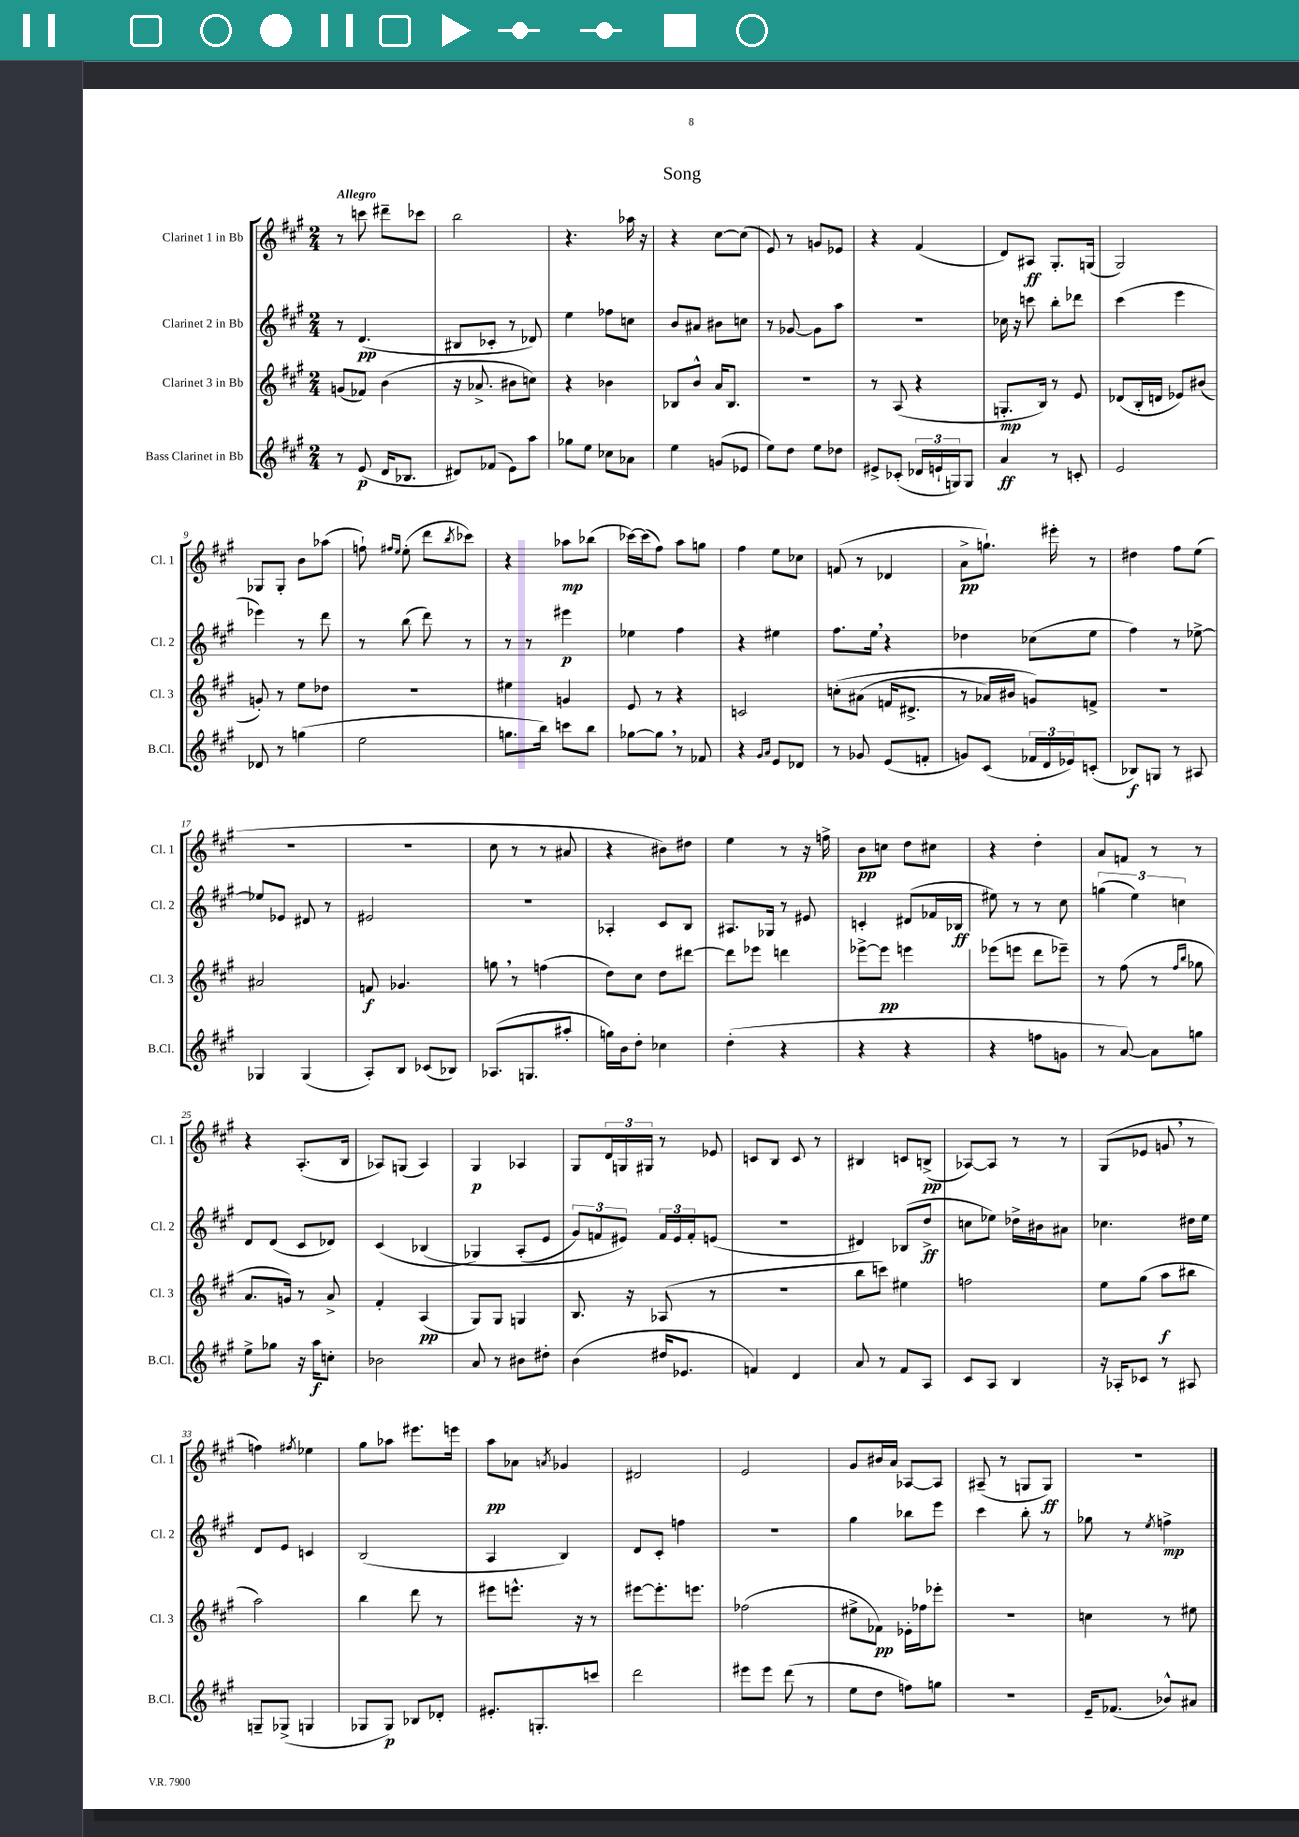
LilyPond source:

\header { title = "Song" }
<<
\new StaffGroup <<
\new Staff = "s0" \with { instrumentName = "Clarinet 1 in Bb" shortInstrumentName = "Cl. 1" } {
    \clef treble \key a \major \numericTimeSignature \time 2/4 \tempo "Allegro"
    r8 c'''8 dis'''8-- ces'''8 |
    b''2 |
    r4. aes''16 r16 |
    r4 cis''8~ cis''8( |
    e'8) r8 g'8 ees'8 |
    r4 fis'4( |
    d'8) ais8\ff gis8.-. g16( |
    gis2) |
    ges8 ges8-. b'8 aes''8( |
    f''8-!) \grace { fis''16 e''16 } e''8-.( d'''8 \acciaccatura { b''8 } ces'''8) |
    r4 aes''8\mp bes''8( |
    ces'''16~) ces'''16( fis''8) a''8 g''8 |
    fis''4 e''8 ces''8 |
    f'8( r8 des'4 |
    a'8->\pp g''8.-!) eis'''16-. r8 |
    dis''4 fis''8 e''8( |
    R2 |
    r2 |
    cis''8 r8 r8 ais'8 |
    r4 bis'8) dis''8 |
    e''4 r8 r16 f''16-> |
    b'8\pp c''8 d''8 cis''8 |
    r4 d''4-. |
    a'8 f'8 r8 r8 |
    r4 a8.-.( b16 |
    aes8) g8( aes4) |
    gis4\p aes4 |
    gis8 \tuplet 3/2 { d'16 g16 gis16 } r8 ees'8 |
    c'8 b8 c'8 r8 |
    bis4 c'8 b8->\pp( |
    aes8~) aes8 r8 r8 |
    gis8( ees'8 g'8 \breathe r8 |
    f''4) \acciaccatura { fis''8 } ees''4 |
    gis''8 aes''8 eis'''8. e'''16 |
    a''8\pp aes'8 \acciaccatura { a'8 } ges'4 |
    dis'2 |
    e'2 |
    gis'8 bis'16 a'16 aes8~ aes8 |
    ais8--( r8 g8 g8\ff) |
    R2 \bar "|." |
}
\new Staff = "s1" \with { instrumentName = "Clarinet 2 in Bb" shortInstrumentName = "Cl. 2" } {
    \clef treble \key a \major \numericTimeSignature \time 2/4
    r8 d'4.\pp( |
    bis8 ces'8-. r8 des'8) |
    e''4 fes''8 c''8 |
    b'8 ais'8 bis'8 c''8 |
    r8 ges'8~ ges'8 a''8 |
    R2 |
    ces''16 r16 c'''8 b''8-. des'''8 |
    cis'''4( e'''4 |
    ees'''4) r8 d'''8 |
    r8 b''8( d'''8) r8 |
    r8 r8 eis'''4\p |
    ees''4 fis''4 |
    r4 eis''4 |
    fis''8. e''16 \breathe r4 |
    des''4 ces''8( e''8 |
    fis''4) r8 ees''8~-> |
    ees''8 ees'8 dis'8 r8 |
    eis'2 |
    R2 |
    aes4-. cis'8 b8 |
    ais8. ges16 r8 eis'8 |
    c'4-. dis'8( fes'16 bes16\ff |
    eis''8) r8 r8 cis''8 |
    \tuplet 3/2 { g''4( e''4) c''4 } |
    d'8 d'8( cis'8 des'8) |
    cis'4( bes4\( |
    ges4) a8-.( e'8 |
    \tuplet 3/2 { gis'8) f'8 eis'8\) } \tuplet 3/2 { f'16 eis'16 f'16-. } e'8( |
    r2 |
    dis'4) bes8( d''8->\ff |
    c''8 ees''8) des''16-> bis'16 ais'8 |
    ces''4. dis''16 e''16 |
    d'8 e'8 c'4 |
    b2( |
    a4 b4) |
    d'8 cis'8-. f''4 |
    R2 |
    gis''4 bes''8 e'''8 |
    cis'''4 b''8-. r8 |
    ges''8 r8 \acciaccatura { e''8 } f''4->\mp \bar "|." |
}
\new Staff = "s2" \with { instrumentName = "Clarinet 3 in Bb" shortInstrumentName = "Cl. 3" } {
    \clef treble \key a \major \numericTimeSignature \time 2/4
    g'8( fes'8) b'4( |
    r16 aes'8.-> bis'8 c''8) |
    r4 bes'4 |
    bes8 b'8-^ a'16 bes8. |
    R2 |
    r8 a8( r4 |
    g8.-.\mp b16) r8 e'8 |
    des'8( b16-. d'16 ees'8) bis'8( |
    g'8-.) r8 e''8 des''8 |
    r2 |
    eis''4 g'4 |
    e'8 r8 r4 |
    c'2 |
    c''8-.\( ais'8( f'16 dis'8.-> |
    r8 aes'16) bis'16 g'8\) f'8-> |
    R2 |
    ais'2 |
    f'8\f ges'4. |
    g''8 \breathe r8 f''4( |
    d''8) cis''8 d''8 dis'''8~ |
    dis'''8 ees'''8 d'''4 |
    ees'''8~-> ees'''8\pp e'''4 |
    ees'''8( e'''8 d'''8 ees'''8--) |
    r8 fis''8( r8 \grace { fis''16 b''16 } ges''8 |
    a'8. g'16) r8 a'8-> |
    fis'4-. a4\pp( |
    gis8) gis8 g4 |
    b8. r16 aes8( r8 |
    R2 |
    b''8 c'''8) eis''4 |
    f''2 |
    e''8 gis''8( a''8\f bis''8 |
    a''2) |
    b''4 d'''8 r8 |
    eis'''8 e'''8.-^ r16 r8 |
    eis'''8~ eis'''8.-. e'''8. |
    fes''2( |
    eis''8-> fes'8\pp) ees'16-. fes''16 ees'''8-. |
    R2 |
    c''4 r8 eis''8 \bar "|." |
}
\new Staff = "s3" \with { instrumentName = "Bass Clarinet in Bb" shortInstrumentName = "B.Cl." } {
    \clef treble \key a \major \numericTimeSignature \time 2/4
    r8 e'8\p( d'16 bes8. |
    dis'8) fes'8( e'8) a''8 |
    ges''8 e''8 ces''8 aes'8 |
    e''4 g'8( ees'8 |
    e''8) d''8 e''8 des''8 |
    eis'8-> ces'8-.( \tuplet 3/2 { des'16 e'16-! g16) } g8 |
    a'4\ff r8 c'8-. |
    e'2 |
    des'8 r8 g''4( |
    e''2 |
    g''8. b''16) c'''8 b''8 |
    ges''8~ ges''8 \breathe r8 fes'8 |
    r4 \grace { gis'16 a'16 } e'8 des'8 |
    r8 ges'8 e'8( f'8-. |
    g'8) cis'8( \tuplet 3/2 { fes'16 d'16 ees'16) } c'8-.( |
    bes8\f) g8 r8 ais8 |
    ges4 ges4( |
    a8-.) b8 ces'8( bes8) |
    aes8.( g8. ais''8-. |
    g''16) b'16 d''8-. ces''4 |
    d''4-.( r4 |
    r4 r4 |
    r4 f''8 g'8 |
    r8 a'8~) a'8 g''8 |
    e''8-> ges''8 r16 a''16\f c''8-. |
    bes'2 |
    a'8 r8 bis'8 dis''8-. |
    b'4( dis''16 ees'8. |
    f'4) d'4 |
    a'8 r8 fis'8 a8 |
    cis'8 a8 b4 |
    r16 aes16-. ces'8 r8 ais8 |
    g8-- ges8->( g4 |
    ges8 ges8\p) bes8 des'8-. |
    eis'8.-. g8.-. c'''8 |
    d'''2 |
    eis'''8 eis'''8 d'''8( r8 |
    e''8 d''8 f''8) g''8 |
    R2 |
    e'16-- fes'8.( bes'8-^) ais'8 \bar "|." |
}
>>
>>
